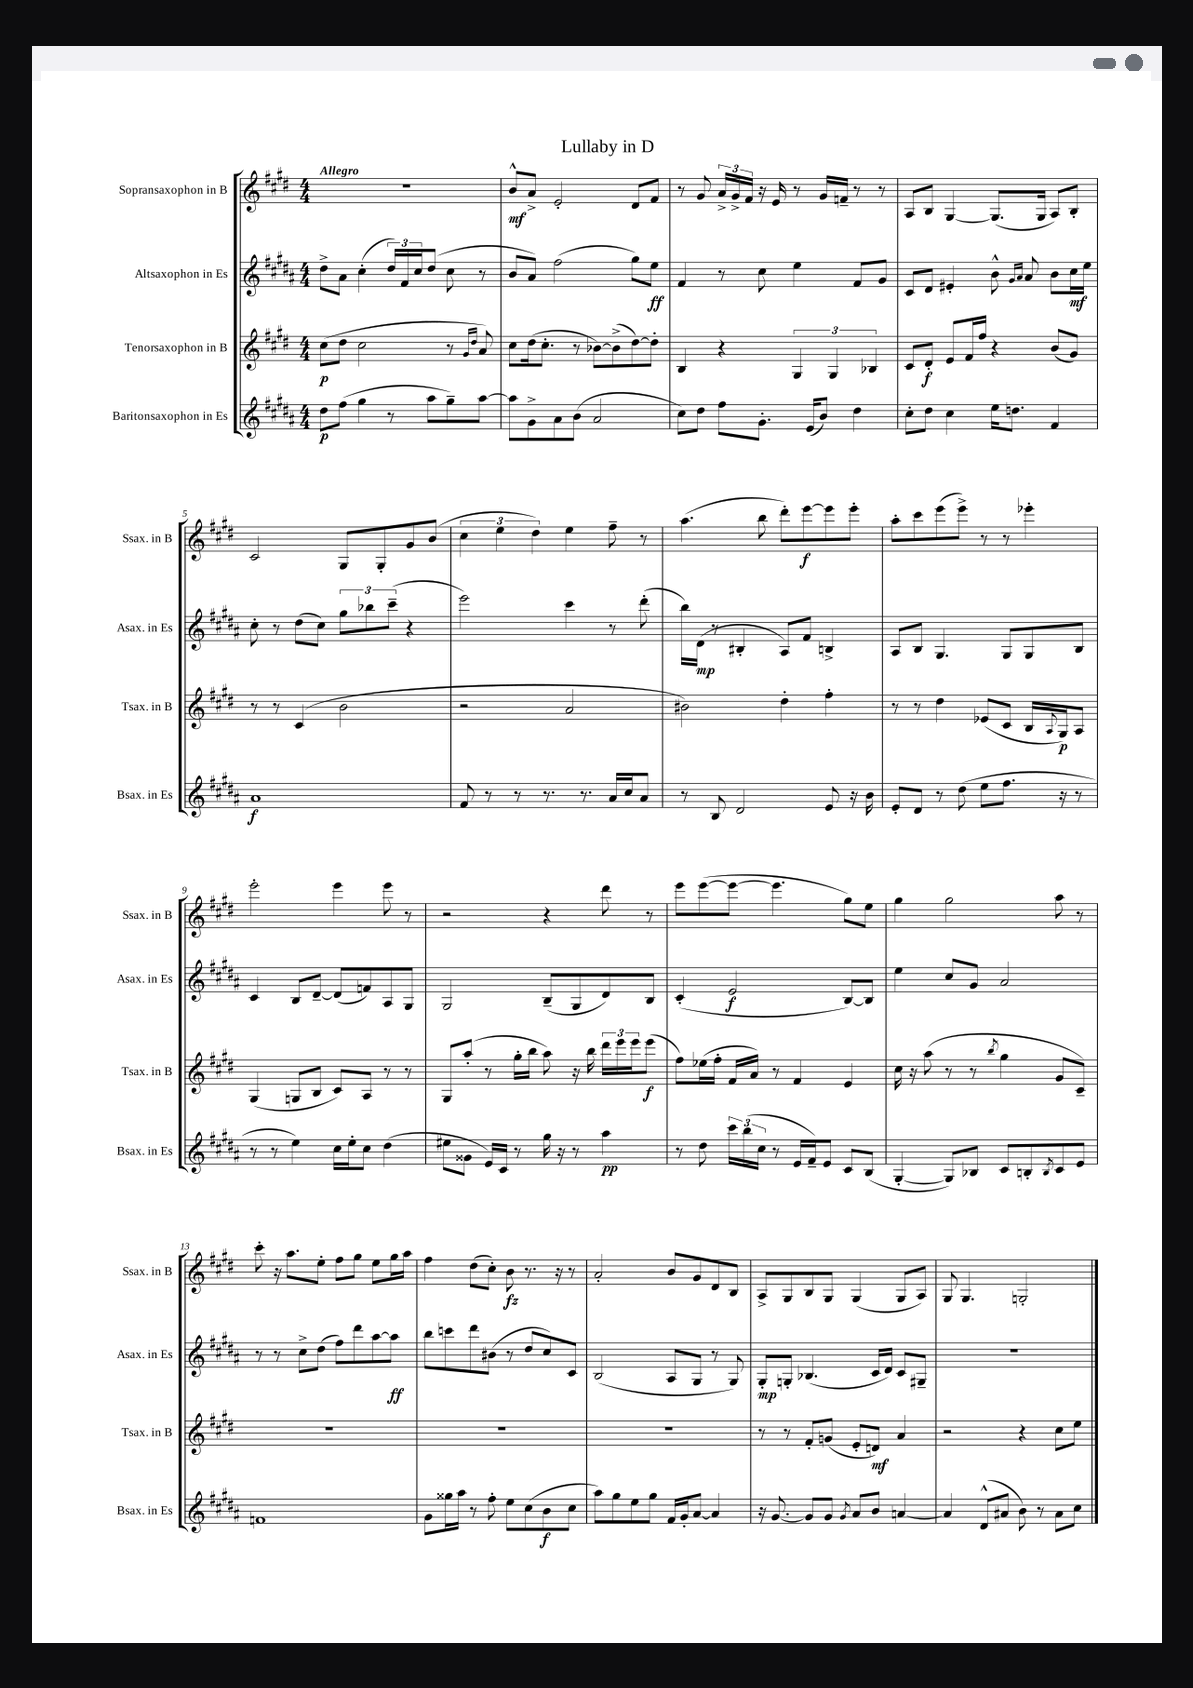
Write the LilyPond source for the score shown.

\header { title = "Lullaby in D" }
<<
\new StaffGroup <<
\new Staff = "s0" \with { instrumentName = "Sopransaxophon in B" shortInstrumentName = "Ssax. in B" } {
    \clef treble \key e \major \numericTimeSignature \time 4/4 \tempo "Allegro"
    R1 |
    b'8-^\mf a'8-> e'2-. dis'8 fis'8 |
    r8 gis'8 \tuplet 3/2 { a'16-> gis'16-> fis'16 } r16 e'16 r8 gis'16 f'16-- r8 r8 |
    a8 b8 gis4~ gis8.( gis16 a8) b8-. |
    cis'2 gis8 gis8-. gis'8 b'8( |
    \tuplet 3/2 { cis''4 e''4 dis''4) } e''4 fis''8-- r8 |
    a''4.( b''8 dis'''8-.) e'''8~\f e'''8 e'''8-. |
    a''8-. cis'''8 e'''8( e'''8->) r8 r8 ees'''4-. |
    e'''2-. e'''4 e'''8 r8 |
    r2 r4 dis'''8 r8 |
    e'''8 e'''8~( e'''8~ e'''4. gis''8) e''8 |
    gis''4 gis''2 a''8 r8 |
    cis'''8-. r16 a''8. e''8-. fis''8 gis''8 e''8 gis''16 a''16 |
    fis''4 dis''8( cis''8-.) b'8\fz r8. r16 r8 |
    a'2-. b'8 gis'8 dis'8 b8 |
    a8-> gis8 b8 gis8 gis4( gis8 a8) |
    gis8 gis4. g2-. \bar "|." |
}
\new Staff = "s1" \with { instrumentName = "Altsaxophon in Es" shortInstrumentName = "Asax. in Es" } {
    \clef treble \key b \major \numericTimeSignature \time 4/4
    dis''8-> ais'8 cis''4-.( \tuplet 3/2 { dis''16) fis'16 cis''16 } dis''8( cis''8 r8 |
    b'8 ais'8) fis''2( gis''8) e''8\ff |
    fis'4 r8 cis''8 e''4 fis'8 gis'8 |
    cis'8 dis'8 eis'4-. b'8-^ \grace { gis'16 ais'16 } ais'8 b'8 cis''16\mf e''16 |
    cis''8-. r8 dis''8( cis''8) \tuplet 3/2 { gis''8 bes''8 cis'''8--( } r4 |
    e'''2) cis'''4 r8 dis'''8-.( |
    b''16) dis'16\mp( r8 bis4-. ais8) fis'8 b4-> |
    ais8 b8 gis4. gis8 gis8 b8 |
    cis'4 b8 dis'8~-- dis'8( f'8) ais8 gis8 |
    gis2 b8--( gis8 dis'8) b8 |
    cis'4-.( e'2\f b8~) b8 |
    e''4 cis''8 gis'8 ais'2 |
    r8 r8 cis''8-> dis''8( fis''8) dis'''8 ais''8~ ais''8\ff |
    b''8 c'''8 dis'''8 bis'8( r8 dis''8 cis''8) cis'8 |
    b2( ais8 gis8 r8 gis8) |
    gis8-.\mp g8-. bes4.( cis'16 dis'16) cis'8 gis8-- |
    R1 \bar "|." |
}
\new Staff = "s2" \with { instrumentName = "Tenorsaxophon in B" shortInstrumentName = "Tsax. in B" } {
    \clef treble \key e \major \numericTimeSignature \time 4/4
    cis''8\p( dis''8 cis''2 r8 \grace { gis'16 dis''16 } a'8) |
    cis''8 dis''16( cis''8.-. r8 bes'8~) bes'8->( dis''8~) dis''8-. |
    b4 r4 \tuplet 3/2 { gis4 gis4 bes4 } |
    cis'8 dis'8-.\f e'8 fis'16 fis''16 r4 b'8( gis'8) |
    r8 r8 cis'4( b'2 |
    r2 a'2 |
    bis'2) dis''4-. fis''4-. |
    r8 r8 dis''4 ees'8( cis'8 b16 \appoggiatura { a8 } gis16\p) a8 |
    gis4( g8 b8 cis'8) a8 r8 r8 |
    gis8 a''8-.( r8 gis''16-. b''16 a''8) r16 b''16 \tuplet 3/2 { dis'''16 e'''16 e'''16 } e'''8\f( |
    fis''8) ees''16( fis''16-. fis'16 a'16) r8 fis'4 e'4 |
    cis''16 r16 a''8( r8 r8 \acciaccatura { b''8 } gis''4 gis'8 cis'8--) |
    R1 |
    R1 |
    R1 |
    r8 r8 fis'8-. g'8( e'8-. d'8\mf) a'4 |
    r2 r4 cis''8 e''8 \bar "|." |
}
\new Staff = "s3" \with { instrumentName = "Baritonsaxophon in Es" shortInstrumentName = "Bsax. in Es" } {
    \clef treble \key b \major \numericTimeSignature \time 4/4
    dis''8\p fis''8( gis''4 r8 ais''8 gis''8--) ais''8~ |
    ais''8 gis'8-> ais'8 b'8( ais'2 |
    cis''8) dis''8 fis''8 gis'8.-. e'16( b'8) dis''4 |
    cis''8-. dis''8 cis''4 e''16 d''8. fis'4 |
    ais'1\f |
    fis'8 r8 r8 r8. r8. ais'16 cis''16 ais'8 |
    r8 b8 dis'2 e'8 r16 b'16 |
    e'8-. dis'8 r8 dis''8( e''8 fis''8. r16 r8 |
    r8 r8 e''4) cis''16 e''16-. cis''8 dis''4( |
    eis''8 gisis'8 e'16) cis'16 r8 gis''16 r16 r8 ais''4\pp |
    r8 dis''8 \tuplet 3/2 { cis'''16 b''16( cis''16 } r8 e'16 fis'16--) e'8 cis'8 b8( |
    gis4~-. gis8) bes8 cis'8 b8-. \acciaccatura { b8 } cis'8 e'8 |
    f'1 |
    gis'8 gisis''16 ais''16 r8 fis''8-. e''8 cis''8( b'8\f cis''8 |
    ais''8) gis''8 e''8 gis''8 fis'16 gis'16-. ais'8~ ais'4 |
    r16 gis'8.~ gis'8 gis'8 \acciaccatura { gis'8 } ais'8 b'8 a'4~ |
    a'4 dis'8-^( ais'8 b'8) r8 ais'8 cis''8 \bar "|." |
}
>>
>>
